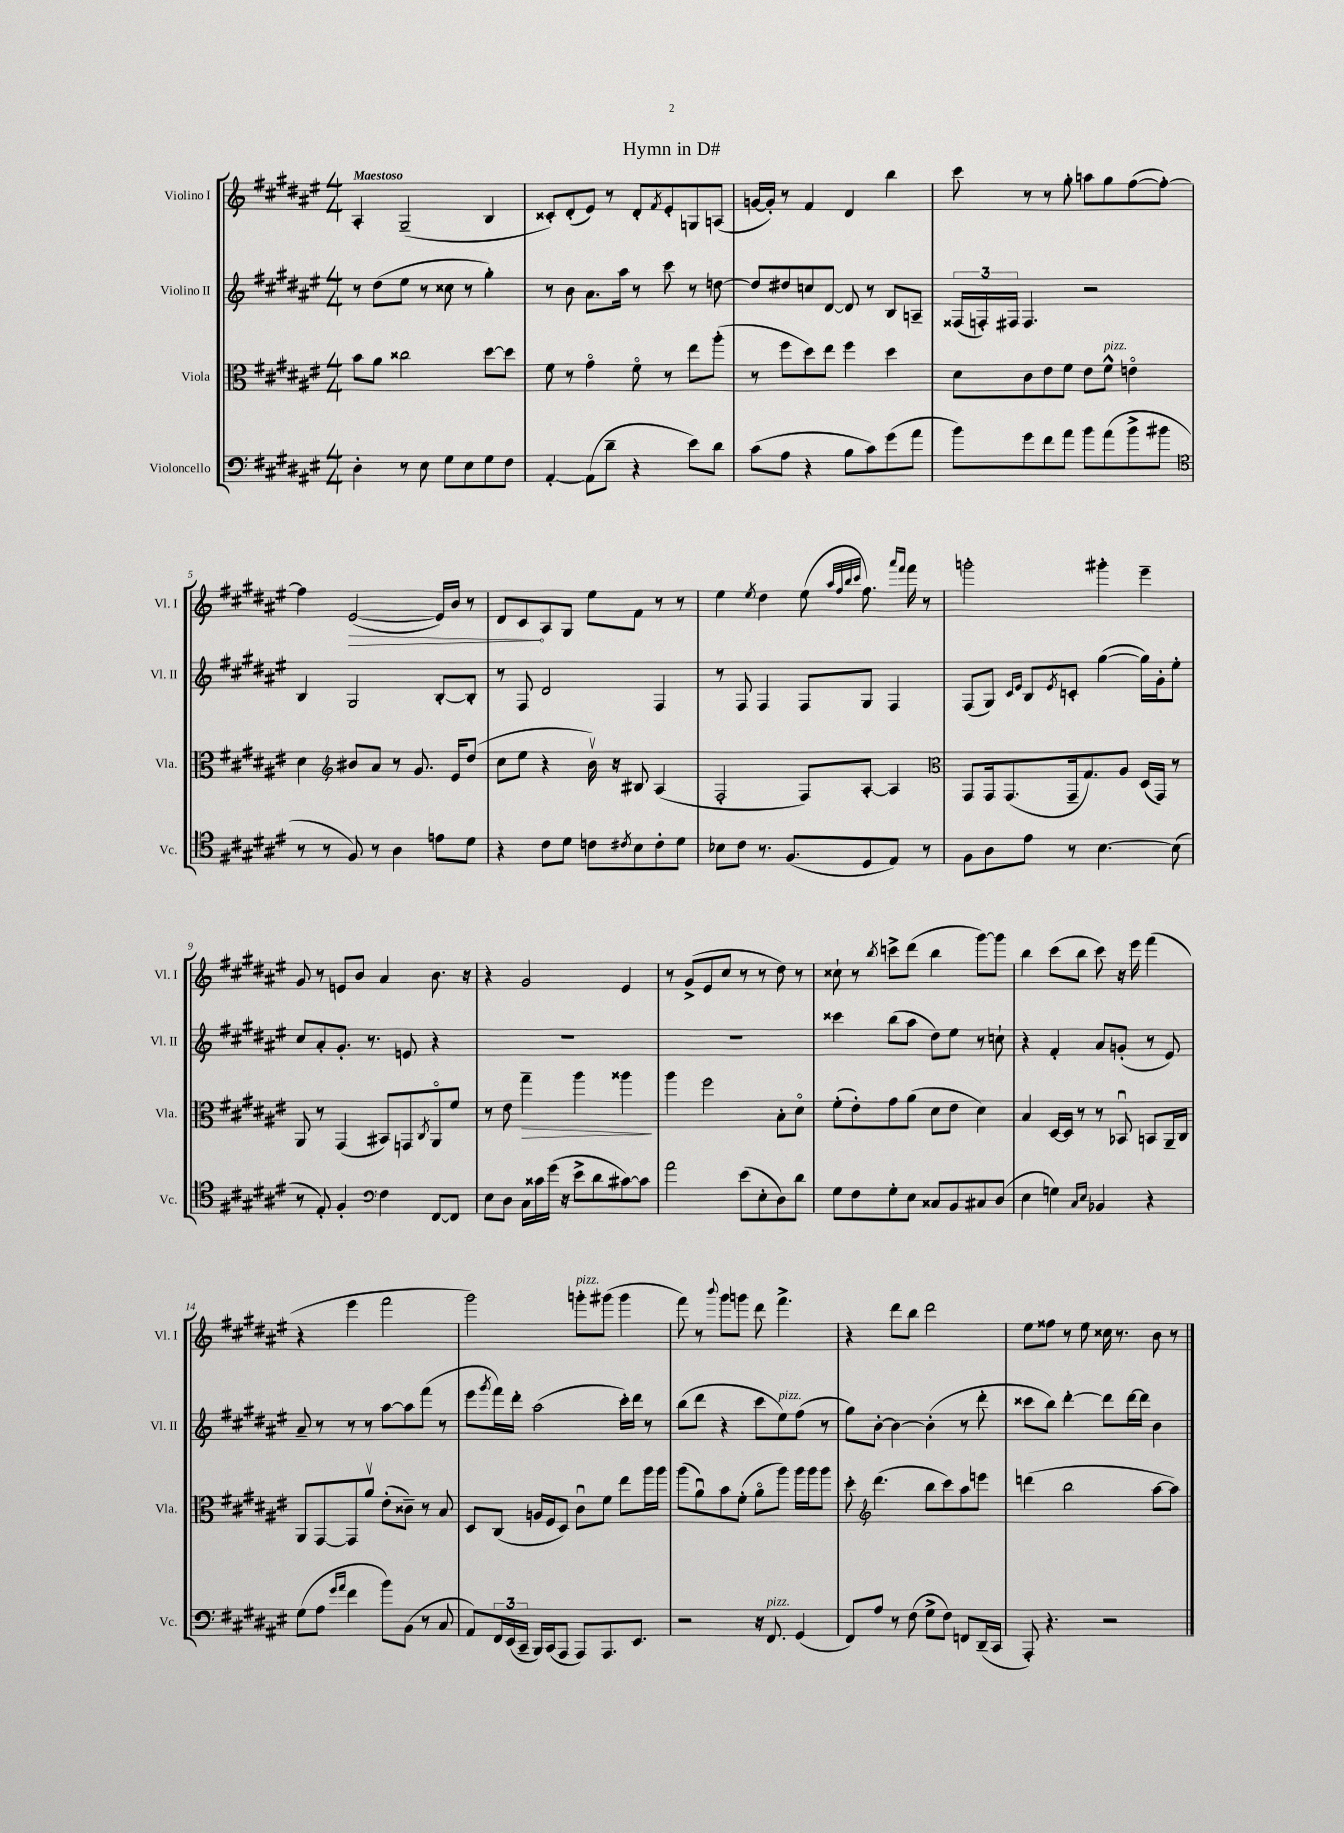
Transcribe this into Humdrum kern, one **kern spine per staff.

**kern	**kern	**kern	**kern
*staff4	*staff3	*staff2	*staff1
*clefF4	*clefC3	*clefG2	*clefG2
*k[f#c#g#d#a#e#]	*k[f#c#g#d#a#e#]	*k[f#c#g#d#a#e#]	*k[f#c#g#d#a#e#]
*M4/4	*M4/4	*M4/4	*M4/4
4D#'\	8b\L	8r	4A#'/
.	8a#\J	(8dd#\L	.
8r	2cc##\	8ee#\J	(2G#~/
8E#\	.	8r	.
8G#\L	.	8cc##\	.
8E#\	.	8r	.
8G#\	[8dd#\L	4gg#'\)	4B/
8F#\J	8dd#\]J	.	.
=	=	=	=
[4AA#'/	8f#\	8r	8c##'/L)
.	8r	8b\	(8d#'/
(8AA#\]L	4g#o\	8.a#\L	8e#/J)
8d#~\J	.	.	8r
.	.	16aa#\Jk	.
4r	8f#o\	8r	8d#'/L
.	.	.	8qf#/
.	8r	8ccc#\	8e#'/
8e#\L)	8ee#\L	8r	8G/
8d#\J	(8aa#'\J	[8dd\	(8A/J
=	=	=	=
(8c#\L	8r	8dd/]L	[16g/LL
.	.	.	16g'/]JJ)
8A#\J	8ff#\L	8dd#/	8r
4r	8dd#\)	8cc/	4f#/
.	8ee#\J	[8d#/J	.
8B\L	4ff#\	8d#/]	4d#/
8c#\)	.	8r	.
(8g#\	4dd#\	8B/L	4bb\
8a#\J	.	8A~/J	.
=	=	=	=
8b\L)	8d#\L	(24F##/LL	8ccc#\
.	.	24F'/)	.
.	.	24F#/JJ	.
8g#\	8c#\	4.F#/	8r
8f#\	8e#\	.	8r
8a#\J	8f#\J	.	8gg#'\
8b\L	8e#\L	2r	8aa\L
(8a#\	8f#^^\J	.	8gg#\
8b^\	4eo\	.	([8ff#\
8b#\J	.	.	8ff#'\_J)
=	=	=	=
*clefC4	*	*	*
8r	4d#\	4B/	4ff#\]
8r	.	.	.
*	*clefG2	*	*
8F#/)	8b#/L	2G#/	([2e#/
8r	8a#/J	.	.
4A#\	8r	.	.
.	8.g#/	.	.
8e\L	.	[8B'/L	16e#/]LL)
.	16e#/LK	.	16b/JJ
8d#\J	(8dd#/J	8B'/]J	8r
=	=	=	=
4r	8cc#\L	8r	8d#/L
.	8ee#\J	8F#/	8c#/
8c#\L	4r	2d#/	8A#/
8d#\J	.	.	8G#/J
8c\L	16bv\)	.	8ee#\L
.	16r	.	.
8qc#/	.	.	.
8B\	8B#/	.	8f#\J
8c#'\	(4A#/	4F#/	8r
8d#\J	.	.	8r
=	=	=	=
8B-\L	2F#'/	8r	4ee#\
8c#\J	.	8F#/	.
.	.	.	8qee#/
8.r	.	4F#/	4dd#\
(8.F#/L	.	.	.
.	8F#/L)	8F#/L	(8ee#\
.	.	.	32qqaa#/LLL
.	.	.	32qqff#/
.	.	.	32qqbb/
.	.	.	32qqccc#/JJJ
8D#/	[8A#'/J	8G#/J	8.ff#\)
8E#/J)	4A#/]	4F#/	.
.	.	.	16qqaaa#/LL
.	.	.	16qqfff#/JJ
.	.	.	16fff#\
8r	.	.	8r
=	=	=	=
*	*clefC3	*	*
8F#\L	8GG#/L	(8F#/L	2ggg'\
8A#\	16GG#/k	8G#/J)	.
.	(8.GG#/	.	.
.	.	16qqc#/LL	.
.	.	16qqe#/JJ	.
8e#\J	.	8B/L	.
.	.	8qe#/	.
8r	16GG#~/k	8c'/J	.
.	8.G#/)	.	.
[4.B\	.	([4gg#\	4ggg#'\
.	8A#/J	.	.
.	(16D#/LL	16gg#\]LL)	4eee#~\
.	16GG#/JJ)	16g#'\J	.
(8B\]	8r	8ee#'\J	.
=	=	=	=
8r	8AA#/	8cc#/L	8g#/
8E#'/)	8r	8a#'/	8r
4F#'/	(4GG#/	8.g#'/J	8e/L
.	.	.	8b/J
.	.	8.r	.
*clefF4	*	*	*
4F#\	8BB#/L)	.	4a#/
.	8GG/	8e/	.
.	8qC#/	.	.
[8FF#/L	8AA#o/	4r	8.b\
8FF#/]J	8f#/J	.	.
.	.	.	16r
=	=	=	=
8E#\L	8r	1r	4r
8D#\J	8e#\	.	.
16C#\LL	4gg#~\	.	2g#/
16c##\	.	.	.
(16g#\JJ	.	.	.
16r	.	.	.
8e#^\L	4aa#\	.	.
8d#\	.	.	.
[8c#\)	4aa##\	.	4e#/
8c#\]J	.	.	.
=	=	=	=
2a#\	4aa#\	1r	8r
.	.	.	(8g#^/L
.	2ff#\	.	8e#/
.	.	.	8cc#/J
(8e#\L	.	.	8r
8E#'\	.	.	8r
8D#\)	8B'\L	.	8dd#\)
8d#\J	8d#o\J	.	8r
=	=	=	=
8G#\L	(8f#'\L	4ccc##\	8cc##`\
8F#\	8e#'\)	.	8r
.	.	.	8qbb/
8G#'\	8g#\	(8bb\L	8ccc^\L
8E#\J	(8a#\J	8aa#\J	(8ddd#\J
8C##/L	8d#\L	8dd#\L)	4bb\
8BB/	8e#\J	8ee#\J	.
8C#/	4d#\)	8r	[8ggg#\L)
(8D#/J	.	8cc`\	8ggg#\]J
=	=	=	=
4E#\	4B/	4r	4bb\
4G\)	[16D#/LL	4f#'/	(8ccc#\L
.	16D#/]JJ	.	.
.	8r	.	8bb\J
16qqC#/LL	.	.	.
16qqE#/JJ	.	.	.
4BB-/	8r	8a#/L	8ccc#\)
.	8BB-u/	(8g'/J	16r
.	.	.	16eee#\
4r	8BB/L	8r	(4fff#\
.	16AA#~/L	8e#/)	.
.	16C#/JJ	.	.
=	=	=	=
(8G#\L	8AA#/L	8a#~/	4r
8A#\J	[8GG#/	8r	.
16qqg#/LL	.	.	.
16qqa#/JJ	.	.	.
4f#\	8GG#/]	8r	4eee#\
.	8a#v/J	8r	.
8b\L)	(8e#'\L	[8aa#\L	2fff#\
(8BB\J	8c##~\J)	8aa#\]	.
8r	8r	(8fff#\J	.
8C#/	8B/	8r	.
=	=	=	=
8AA#/L)	8D#/L	8eee#\L	2ggg#\)
.	.	8qggg#/	.
24FF#/L	(8C#/J	16fff#\L)	.
(24EE#/	.	.	.
.	.	16ddd#'\JJ	.
24CC#~/JJ	.	.	.
16BBB/LL)	16A/LL	(2aa#\	.
(16CC#/J	16F#/J	.	.
8AAA#/J	8D#/J)	.	.
8AAA#/L)	8c#u\L	.	8ggg'\L
8.AAA#/	8f#\J	.	(8ggg#\J
.	8ee#\L	16ccc#'\LL)	4ggg#\
8.EE#/J	.	16ddd#\JJ	.
.	16aa#\L	8r	.
.	16aa#\JJ	.	.
=	=	=	=
2r	(8aa#\L	(8bb\L	8fff#\)
.	8a#u\)	8ddd#\J	8r
.	.	.	8qqbbb/
.	8b\	4r	8ggg#\L
.	(8f#'\J	.	8ggg\J
16r	8a#o\L	8ccc#\L	8ddd#\
8.FF#/	.	.	.
.	8aa#\J)	8ee#\)	4.fff#^\
(4GG#/	16aa#\LL	(8ff#\J	.
.	16aa#\J	.	.
.	8aa#\J	8r	.
=	=	=	=
8FF#/L)	8dd#'\	8gg#\L)	4r
*	*clefG2	*	*
8A#/J	(4.ddd#\	[8b'\J	.
8r	.	4b\_	8ddd#\L
(8F#\	.	.	8bb\J
8G#^\L	8bb\L	(4b'\]	2ddd#\
8F#\J)	8ccc#\)	.	.
8FF/L	8aa#\	8r	.
(16DD#~/L	8eee\J	8ddd#'\	.
16CC#/JJ	.	.	.
=	=	=	=
8AAA#'/)	(4ddd\	8ccc##\L	8ee#\L
4.r	.	8bb\J)	8ff##\J
.	2bb\	[4ddd#'\	8r
.	.	.	8ee#\
2r	.	8ddd#\]L	16cc##\
.	.	.	8.r
.	.	[16ddd#\L	.
.	.	16ddd#\]JJ	.
.	[8aa#\L	4b\	8b\
.	8aa#\]J)	.	8r
==	==	==	==
*-	*-	*-	*-
